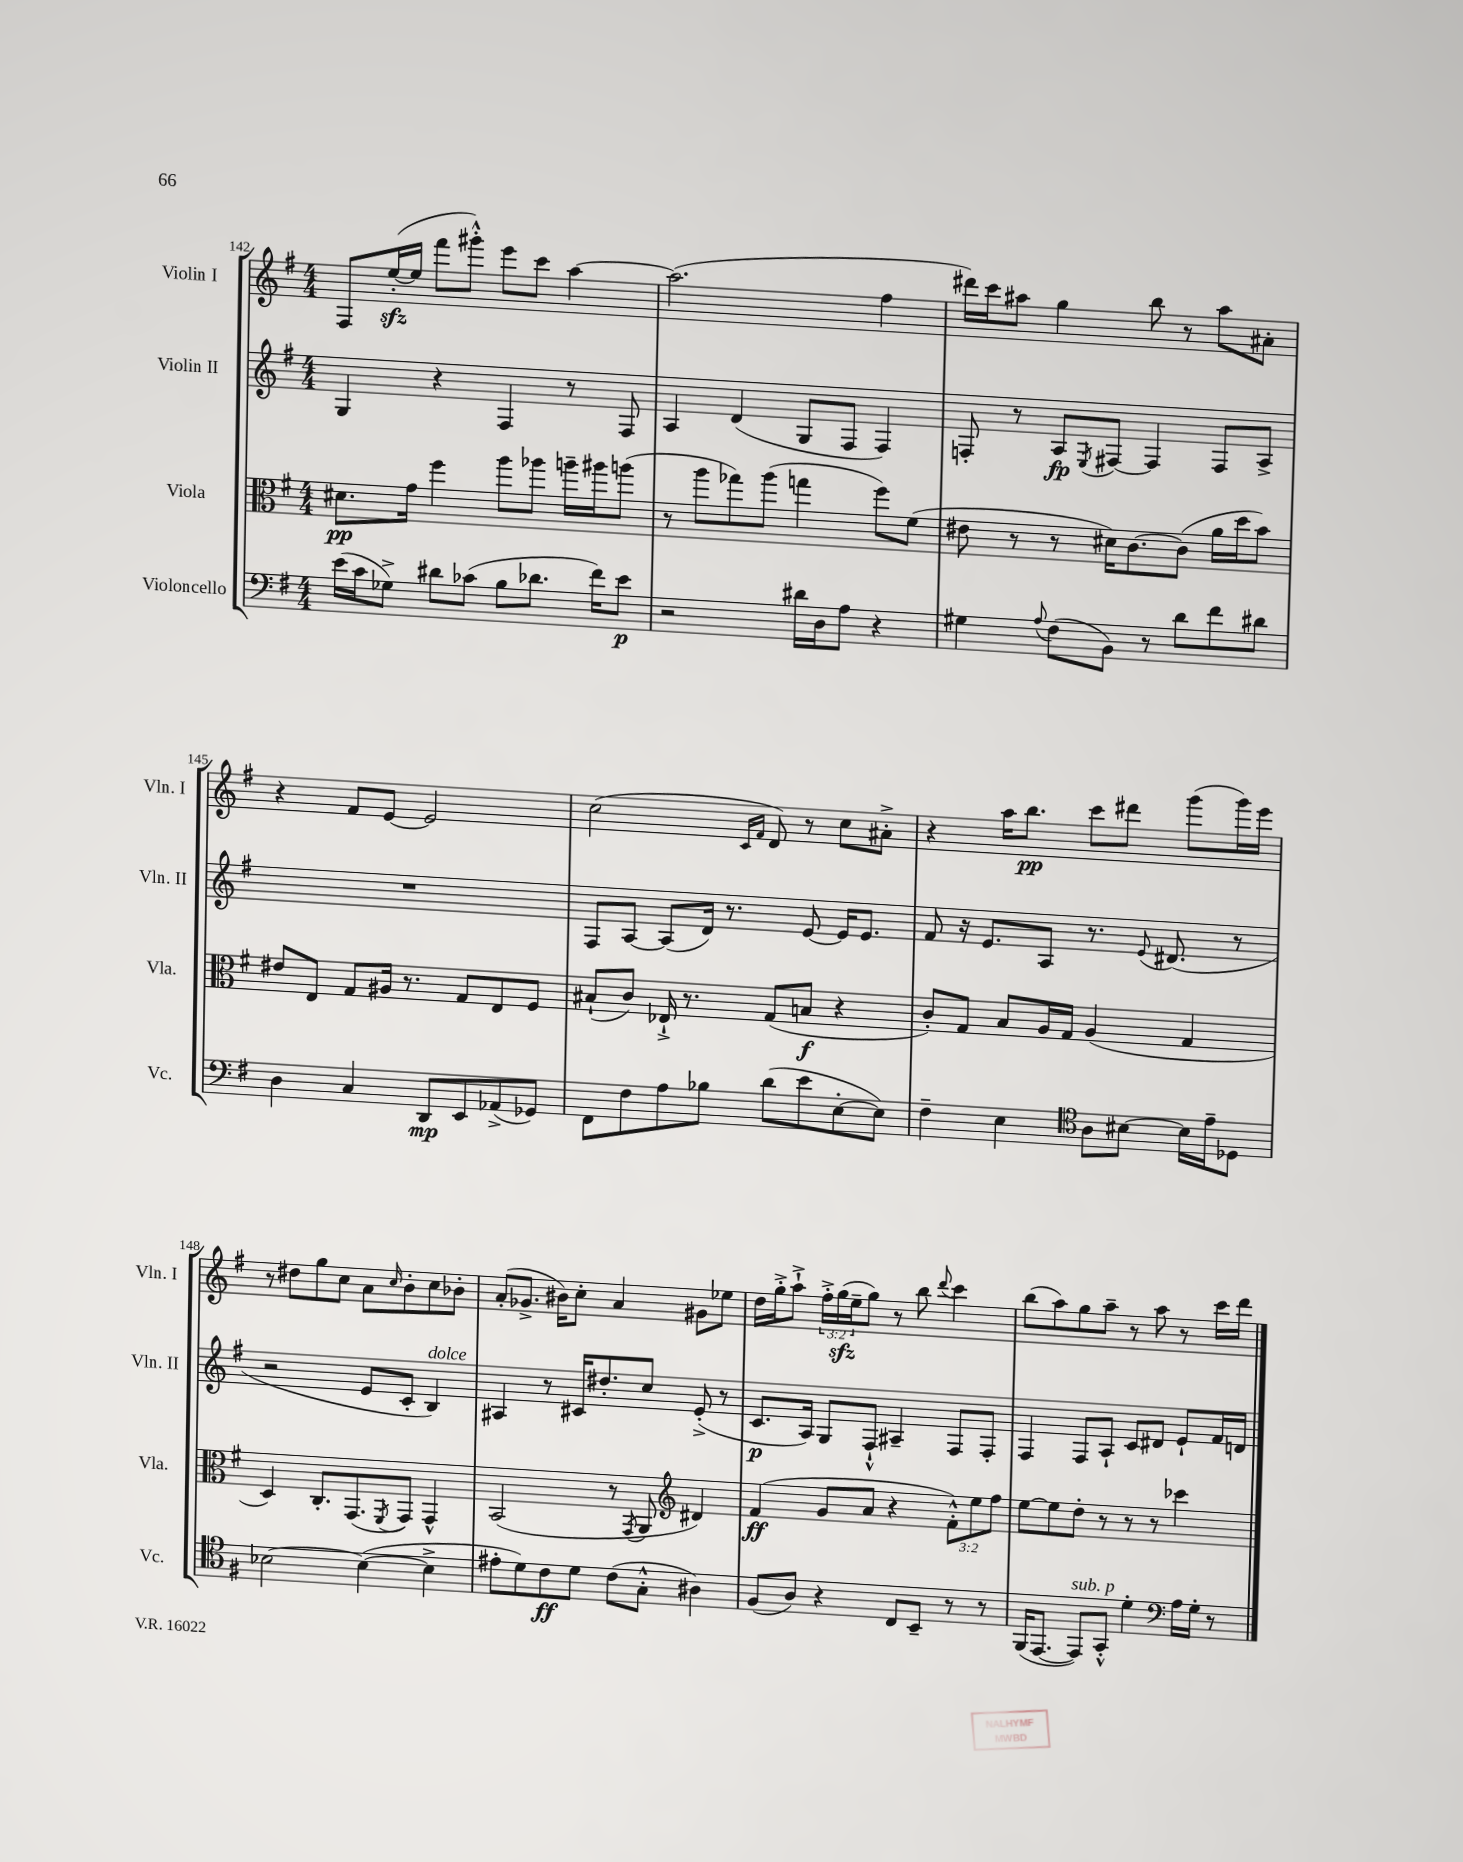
<<
\new StaffGroup <<
\new Staff = "s0" \with { instrumentName = "Violin I" shortInstrumentName = "Vln. I" } {
    \clef treble \key g \major \numericTimeSignature \time 4/4 \override Staff.TupletNumber.text = #tuplet-number::calc-fraction-text
    fis8 e''16~-.\sfz( e''16 fis'''8 gis'''8-.-^) e'''8 c'''8 a''4~ |
    a''2.( fis''4 |
    dis'''16) c'''16 ais''8 g''4 b''8 r8 ais''8 ais'8-. |
    r4 fis'8 e'8~ e'2 |
    c''2( \grace { c'16 fis'16 } d'8) r8 c''8 ais'8-.-> |
    r4 a''16 b''8.\pp c'''8 dis'''8 g'''8( g'''16) e'''16 |
    r8 dis''8 g''8 c''8 a'8 \grace { c''16 } b'8-. c''8 bes'8-. |
    a'8-.( ges'8.-> bis'16) c''8-. a'4 gis'8 ees''8 |
    d''16 g''16-.-> a''8-!-> \tuplet 3/2 { fis''16-.-> g''16\sfz( e''16-- } g''8) r8 b''8 \appoggiatura { d'''8 } c'''4 |
    b''8( a''8) g''8 a''8-- r8 a''8 r8 c'''16 d'''16 \bar "|." |
}
\new Staff = "s1" \with { instrumentName = "Violin II" shortInstrumentName = "Vln. II" } {
    \clef treble \key g \major \numericTimeSignature \time 4/4
    g4 r4 fis4 r8 fis8 |
    a4 d'4( g8 fis8 fis4) |
    f8-. r8 a8\fp \acciaccatura { e8 } fis8~ fis4 fis8 a8-> |
    R1 |
    fis8 a8~ a8( d'16) r8. e'8~ e'16 e'8. |
    fis'8 r16 e'8. a8 r8. \appoggiatura { e'8 } dis'8.( r8 |
    r2 e'8 c'8-. b4^\markup { \italic "dolce" }) |
    ais4 r8 cis'16 dis''8.-. c''8 e'8-.->( r8 |
    c'8.\p a16) g8 fis8-!-^ ais4-- fis8 fis8-. |
    fis4 fis8 a8-! c'8 dis'8 e'8-! fis'16 d'16 \bar "|." |
}
\new Staff = "s2" \with { instrumentName = "Viola" shortInstrumentName = "Vla." } {
    \clef alto \key g \major \numericTimeSignature \time 4/4 \override Staff.TupletNumber.text = #tuplet-number::calc-fraction-text
    dis'8.\pp g'16 fis''4 a''8 aes''8 a''16-- ais''16 a''8( |
    r8 a''8 ges''8) a''8( g''4 fis''8) fis'8( |
    eis'8 r8 r8 dis'16) c'8.~ c'8( a'16 d''16 b'8) |
    eis'8 e8 g8 ais16 r8. g8 e8 fis8 |
    bis8-!( c'8) ees16-!-> r8. g8( b8\f r4 |
    c'8-.) g8 b8 a16 g16 a4( g4 |
    d4) c8.-. g,8.( \acciaccatura { fis,8 } g,8) g,4-^ |
    b,2( r8 \acciaccatura { g,8 } a,8 \clef treble dis'4) |
    fis'4\ff( g'8 a'8 r4 \tuplet 3/2 { fis'8-.-^) e''8 fis''8 } |
    e''8~ e''8 d''8-. r8 r8 r8 ces'''4 \bar "|." |
}
\new Staff = "s3" \with { instrumentName = "Violoncello" shortInstrumentName = "Vc." } {
    \clef bass \key g \major \numericTimeSignature \time 4/4
    e'16( c'16 ges8->) dis'8 ces'8( b8 des'8. fis'16) e'8\p |
    r2 dis'16 d16 a8 r4 |
    gis4 \appoggiatura { a8 } fis8( b,8) r8 d'8 fis'8 dis'8 |
    d4 c4 d,8\mp e,8 aes,8->( ges,8) |
    fis,8 fis8 a8 bes8 d'8( e'8 e8~-. e8) |
    fis4-- e4 \clef tenor a8 bis8~ bis16 e'16-- des8 |
    bes2~ bes4~( bes4-> |
    eis'8-. d'8) c'8\ff d'8 c'8( g8-.-^ ais4) |
    fis8( a8) r4 c8 b,8-- r8 r8 |
    fis,16( e,8.~ e,8^\markup { \italic "sub. p" }) g,8-.-^ d'4-. \clef bass a16 g16-. r8 \bar "|." |
}
>>
>>
\layout { \context { \Score currentBarNumber = #142 } }
